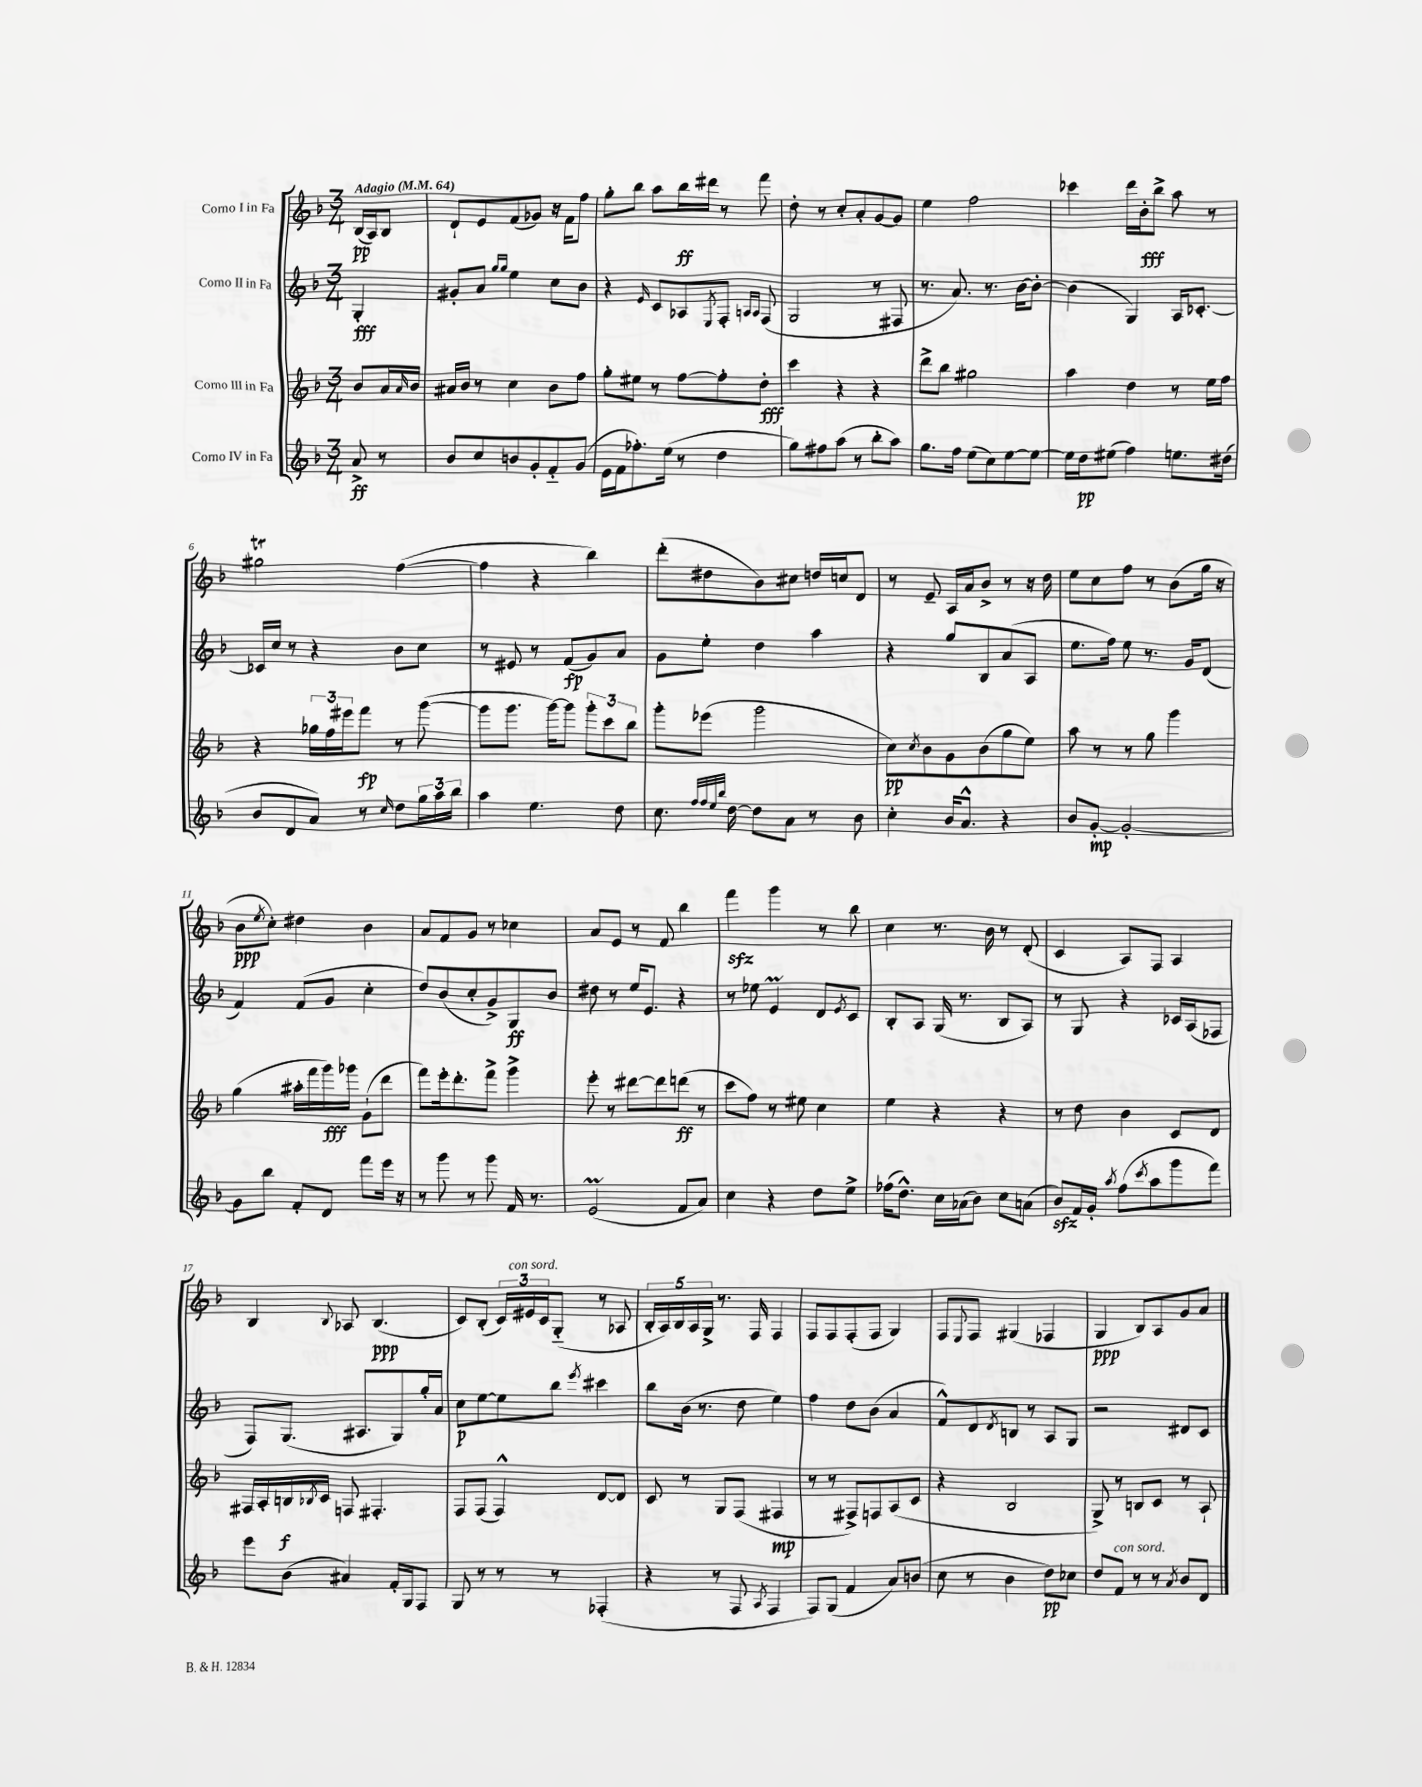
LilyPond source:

<<
\new StaffGroup <<
\new Staff = "s0" \with { instrumentName = "Corno I in Fa" } {
    \clef treble \key f \major \numericTimeSignature \time 3/4 \partial 4 \tempo "Adagio" 4 = 64
    bes16\pp( a16) bes8 |
    d'8-! e'8 f'8( ges'8) r16 f'16 f''8 |
    g''8-. bes''8 a''8 bes''16\ff dis'''16 r8 f'''8 |
    d''8-. r8 c''8-. a'8-. g'8~ g'8 |
    e''4 f''2 |
    ces'''4 d'''16 bes'16-.\fff bes''8-> a''8 r8 |
    gis''2\trill f''4~( |
    f''4 r4 bes''4) |
    d'''8-.( dis''8 bes'8) cis''8 d''16 c''16 d'8 |
    r8 e'8-- a16 a'16 bes'8-> r8 r16 d''16 |
    e''8 c''8 f''8 r8 bes'8( g''16 r16 |
    bes'8\ppp \acciaccatura { e''8 } c''8-.) dis''4 bes'4 |
    a'8 f'8 g'8 r8 ces''4 |
    a'8 e'8 r8 f'8 bes''4 |
    f'''4\sfz g'''4 r8 bes''8 |
    c''4 r8. bes'16 r8 d'8-.( |
    c'4 a8) f8 a4 |
    bes4 \appoggiatura { bes8 } aes8 bes4.\ppp( |
    c'8) bes8-.( \tuplet 3/2 { c'16) eis'16^\markup { \italic "con sord." } c'16 } g8-_( r8 aes8 |
    \tuplet 5/4 { bes16-. a16) bes16 a16 g16-> } r8. f16 f4 |
    f8 f8 f8-.( f8 g4) |
    f8 \appoggiatura { e8 } f8 gis4( fes4 |
    g4\ppp bes8) a8 g'8 a'8 \bar "|." |
}
\new Staff = "s1" \with { instrumentName = "Corno II in Fa" } {
    \clef treble \key f \major \numericTimeSignature \time 3/4 \partial 4
    g4-.\fff |
    gis'8-. a'8 \grace { g''16 g''16 } e''4 c''8 bes'8 |
    r4 \grace { e'16 } c'8 aes8 \acciaccatura { e8 } f8-. \grace { a16 a16 } f8( |
    g2 r8 fis8 |
    r8. a'8.) r8. bes'16~ bes'8~-. |
    bes'4( g4) a16 ces'8.~-. |
    ces'16 c''16 r8 r4 bes'8 c''8 |
    r8 eis'8 r8 f'8\fp( g'8) a'8 |
    g'8 e''8-. d''4 a''4 |
    r4 g''8 bes8 a'8( a8 |
    e''8. f''16) e''8 r8. g'16 d'8( |
    f'4) f'8( g'8 c''4-. |
    d''8) bes'8( c''8-. g'8->) g8\ff bes'8 |
    dis''8 r8 e''16 e'8. r4 |
    r8 ees''8 e'4\prall d'8 \acciaccatura { e'8 } c'8 |
    bes8-. a8 g16( r8. bes8 a8) |
    r8 g8 r4 ces'16 a16( fes8 |
    f8) g8.( ais8. g8) g''16-. a'16 |
    c''8\p e''8~ e''8 bes''8 \acciaccatura { e'''8 } cis'''4 |
    bes''8 bes'16( r8. d''8 e''4) |
    f''4 d''8 bes'8( a'4 |
    f'8-^) d'8 \acciaccatura { d'8 } b8 r8 a8 g8 |
    r2 dis'8 c'8 \bar "|." |
}
\new Staff = "s2" \with { instrumentName = "Corno III in Fa" } {
    \clef treble \key f \major \numericTimeSignature \time 3/4 \partial 4
    bes'8 a'16 \grace { a'16 } bes'16 |
    ais'16 bes'16 r8 c''4 bes'8 f''8 |
    g''8-. eis''8 r8 f''8~ f''8-. d''8-.\fff |
    c'''4 r4 r4 |
    d'''8-> bes''8 gis''2 |
    a''4 d''4 r8 e''16 f''16 |
    r4 \tuplet 3/2 { ges''16 f''16 eis'''16 } f'''8\fp r8 g'''8~( |
    g'''8 g'''8. g'''16~) g'''8 \tuplet 3/2 { g'''8-. c'''8 bes''8 } |
    g'''8-. ees'''8( g'''2 |
    c''8\pp) \acciaccatura { c''8 } bes'8 g'8 bes'8( g''8 e''8) |
    a''8 r8 r8 g''8 g'''4 |
    g''4( ais''16-. f'''16 g'''16\fff) ges'''16 g'8-!( d'''8 |
    f'''8) e'''16-. d'''8.-. f'''8-> g'''4-> |
    e'''8-. r8 dis'''8~ dis'''8 d'''8\ff( r8 |
    c'''8 f''8) r8 eis''8 c''4 |
    e''4 r4 r4 |
    r8 d''8 bes'4 c'8 d'8 |
    fis16 a16-. b16\f \acciaccatura { bes8 } c'16 f8 fis4.-. |
    f8 f8( f4-^) d'8~ d'8 |
    c'8 r8 g8 f8( fis4\mp |
    r8 r8 fis8->) f8 a8( c'8 |
    r4 bes2 |
    g8->) r8 b8 c'8 r8 a8-! \bar "|." |
}
\new Staff = "s3" \with { instrumentName = "Corno IV in Fa" } {
    \clef treble \key f \major \numericTimeSignature \time 3/4 \partial 4
    a'8->\ff r8 |
    bes'8 c''8 b'8 g'8-. f'8-_ g'8( |
    e'16 f'16 fes''8.-.) e''16( r8 d''4 |
    g''8) fis''8 a''8( r8 bes''8-. a''8) |
    g''8. f''16 e''8( c''8) e''8~ e''8~ |
    e''16 d''16\pp eis''8( f''4) e''8. dis''16( |
    bes'8 d'8 a'8) r8 \grace { c''16 } d''8 \tuplet 3/2 { g''16 a''16 bes''16 } |
    a''4 e''4. d''8 |
    c''8. \grace { f''32 f''32 e''32 bes''32 } d''16~ d''8 a'8 r8 bes'8 |
    c''4-. bes'16 a'8.-^ r4 |
    bes'8 g'8~-.\mp g'2~-. |
    g'8 bes''8 f'8-. d'8 f'''8 e'''16 r16 |
    r8 g'''8 r8 g'''8 f'16 r8. |
    e'2\prall( f'8 a'8) |
    c''4 r4 d''8 e''8-> |
    fes''16( d''8.-^) c''16 aes'16( bes'8) c''8 a'8( |
    bes'8\sfz) f'16 g'16-. \acciaccatura { a''8 } f''8( \acciaccatura { c'''8 } a''8 g'''8 f'''8) |
    e'''8 bes'8( ais'4) f'16-. g16 f8 |
    g8 r8 r8 r8 fes4-.( |
    r4 r8 f8 \acciaccatura { a8 } f4 |
    f8) g8( f'4 a'8) b'8( |
    c''8 r8 bes'4 d''8\pp) ces''8 |
    d''8 f'8^\markup { \italic "con sord." } r8 r8 \acciaccatura { a'8 } bes'8 d'8 \bar "|." |
}
>>
>>
